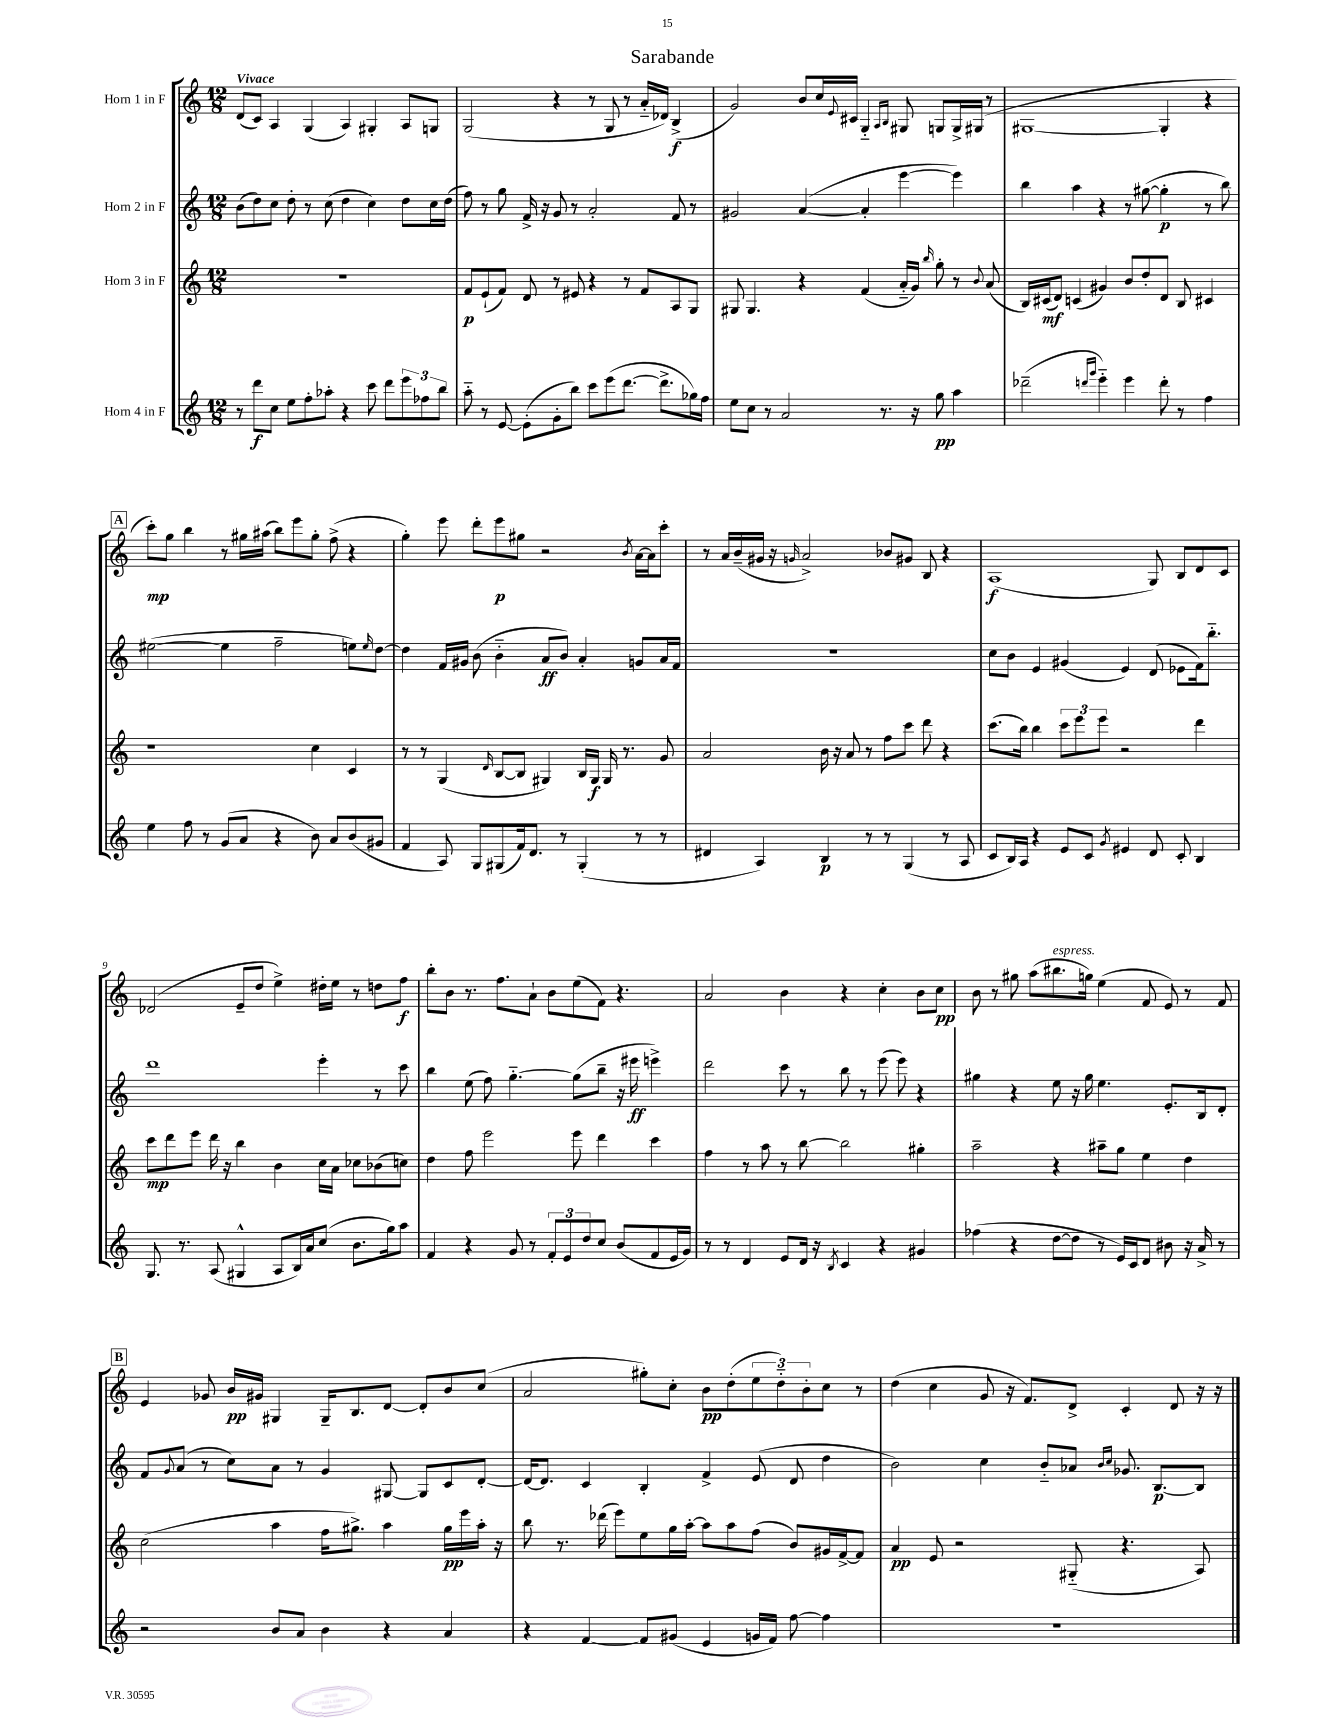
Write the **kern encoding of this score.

**kern	**kern	**kern	**kern
*staff4	*staff3	*staff2	*staff1
*clefG2	*clefG2	*clefG2	*clefG2
*k[]	*k[]	*k[]	*k[]
*M12/8	*M12/8	*M12/8	*M12/8
8r	1.r	(8b	(8d
8ddd	.	8dd)	8c)
8cc	.	8cc	4A
8ee	.	8dd'	.
8ff'	.	8r	(4G
8aa-'	.	(8cc	.
4r	.	4dd	4A)
8ccc	.	4cc)	4G#'
8ddd	.	.	.
12eee	.	8dd	8A
12ff-	.	.	.
.	.	16cc	8G
12bb	.	.	.
.	.	(16dd	.
=	=	=	=
8aa'~	8f	8ff)	(2G
8r	(8e`	8r	.
[8e	8f)	8gg	.
(8e']	8d	16f^	.
.	.	16r	.
8g'	8r	8g	4r
8bb)	8e#	8r	.
8ccc	4r	2a'	8r
(8eee	.	.	8G
[8.ddd	8r	.	8r
.	8f	.	16a'~
8.ddd^]	.	.	16d-)
.	8A	8f	(4B^
16gg-)	8G	8r	.
16ff	.	.	.
=	=	=	=
8ee	8G#	2g#	2g)
8cc	4.G#	.	.
8r	.	.	.
2a	.	.	.
.	4r	([4a	8b
.	.	.	16cc
.	.	.	8qqe
.	.	.	16c#
.	(4f	4a']	4G'~
8.r	.	.	.
.	.	.	16qqA
.	.	.	16qqB
.	16a'~	[4eee	8G#
16r	16g)	.	.
.	16qqbb	.	.
8gg	8gg'	.	8G
4aa	8r	4eee])	16G^
.	.	.	(16G#
.	8qqb	.	.
.	(8a	.	8r
=	=	=	=
(2ddd-~	16B)	4bb	[1G#
.	(16c#	.	.
.	8d)	.	.
.	(4c	4aa	.
16qqddd	.	.	.
16qqggg	.	.	.
4eee'~)	4g#)	4r	.
4eee	8b	8r	.
.	8dd'	([8gg#	.
8ddd'	8d	4gg#']	4G#']
8r	8B	.	.
4ff	4c#	8r	4r
.	.	8bb)	.
=	=	=	=
4ee	1r	([2ee#	8ccc')
.	.	.	8gg
8ff	.	.	4bb
8r	.	.	.
(8g	.	4ee#]	8r
8a	.	.	16gg#
.	.	.	(16aa#
4r	.	2ff~	8bb)
.	.	.	8eee
8b)	4cc	.	8gg#'
8a	.	.	(8ff^
(8b	4c	8ee)	4r
.	.	16qqee	.
8g#	.	[8dd	.
=	=	=	=
4f	8r	4dd]	4gg')
.	8r	.	.
8A)	(4G	16f	8eee
.	.	16g#	.
8G	.	(8b	8ddd'
.	16qqd	.	.
(8G#	[8B	4b'~	8eee
16f)	8B]	.	8gg#
8.d	.	.	.
.	4G#)	8a	2r
8r	.	8b)	.
(4G#'	16B	4a'	.
.	16G#	.	.
.	16G#	.	.
.	8.r	.	.
.	.	.	8qb
8r	.	8g	[16a
.	.	.	16a]
8r	8g	16a	8ccc'
.	.	16f	.
=	=	=	=
4d#	2a	1.r	8r
.	.	.	16a
.	.	.	(16b~
4A)	.	.	16g#
.	.	.	16r
.	.	.	16qqg
.	.	.	2a^)
4B	16b	.	.
.	16r	.	.
.	8a	.	.
8r	8r	.	.
8r	8ff	.	8b-
(4G	8ccc	.	8g#
.	8ddd	.	8B
8r	4r	.	4r
8A	.	.	.
=	=	=	=
8c	(8.ccc	8cc	(1A
16B)	.	8b	.
16A	16bb)	.	.
4r	4bb	4e	.
8e	12ccc	(4g#	.
.	12eee	.	.
8c	.	.	.
.	12eee	.	.
8qg	.	.	.
4e#	2r	4e)	.
8d	.	(8d	8G)
8c'	.	8e-	8B
4B	4ddd	16f)	8d
.	.	8.bb'~	.
.	.	.	8c
=	=	=	=
8.G	8ccc	1ddd	(2d-
.	8ddd	.	.
8.r	.	.	.
.	8eee	.	.
(8A	16ddd	.	.
.	16r	.	.
4G#^^	4bb	.	8e~
.	.	.	8dd
8A	4b	.	4ee^)
16B)	.	.	.
16a	.	.	.
(8cc	16cc	4eee'	16dd#'
.	16a	.	16ee
8.b	8cc-	.	8r
.	(8b-	8r	8dd
16gg)	.	.	.
8aa	8cc)	8ccc	8ff
=	=	=	=
4f	4dd	4bb	8bb'
.	.	.	8b
4r	8ff	(8ee	8.r
.	2eee	8ff)	.
.	.	.	8.ff
8g	.	[4.gg'~	.
8r	.	.	8a`
12f'	.	.	8b
12e	.	.	.
.	8eee	(8gg]	(8ee
12dd	.	.	.
8cc	4ddd	8bb~	8f)
(8b	.	16r	4.r
.	.	16eee#	.
8f	4ccc	4eee^)	.
16e	.	.	.
16g)	.	.	.
=	=	=	=
8r	4ff	2ddd	2a
8r	.	.	.
4d	8r	.	.
.	8aa	.	.
8e	8r	8ccc	4b
16d	[8bb	8r	.
16r	.	.	.
8qB	.	.	.
4c	2bb]	8bb	4r
.	.	8r	.
4r	.	(8eee	4cc'
.	.	8eee)	.
4g#	4gg#'	4r	8b
.	.	.	8cc
=	=	=	=
(4ff-	2aa~	4gg#	8b
.	.	.	8r
4r	.	4r	8gg#
.	.	.	(8aa
[8dd	4r	8ee	8.bb#
8dd]	.	16r	.
.	.	16gg#	16gg)
8r	8aa#~	4.ee	(4ee
16e)	8gg	.	.
16c	.	.	.
8d	4ee	.	8f
8b#	.	8.e'	8e)
16r	4dd	.	8r
16a^	.	16B	.
8r	.	8d'	8f
=	=	=	=
2r	(2cc	8f	4e
.	.	8qqg	.
.	.	(8a	.
.	.	8r	8g-
.	.	8cc)	16b
.	.	.	16g#
8b	4aa	8a	4G#
8a	.	8r	.
4b	16ff	4g	16G#~
.	8.gg#^)	.	8.B
4r	4aa	[8G#	[8d
.	.	8G#]	8d']
4a	16gg#	8c	8b
.	16eee	.	.
.	16aa'	[8d'	(8cc
.	16r	.	.
=	=	=	=
4r	8bb	16d_	2a
.	.	8.d]	.
.	8.r	.	.
[4f	.	4c	.
.	(16ddd-	.	.
.	8eee)	.	.
8f]	8ee	4B'	8gg#')
(8g#	16gg	.	8cc'
.	[16aa'	.	.
4e	8aa]	4f^	8b
.	8aa	.	(8dd'
16g	(8ff	(8e	12ee
16f)	.	.	.
.	.	.	12dd'~)
[8ff	8b)	8d	.
.	.	.	12b'
4ff]	16g#	4dd	8cc
.	[16f^	.	.
.	8f]	.	8r
=	=	=	=
1.r	4a	2b)	(4dd
.	8e	.	4cc
.	2r	.	.
.	.	4cc	8g
.	.	.	16r
.	.	.	8.f)
.	.	8b'~	.
.	(8G#'~	8a-	8d^
.	.	16qqb	.
.	.	16qqcc	.
.	4.r	8.g-	4c'
.	.	[8.B	.
.	.	.	8d
.	8A)	8B]	16r
.	.	.	16r
==	==	==	==
*-	*-	*-	*-
